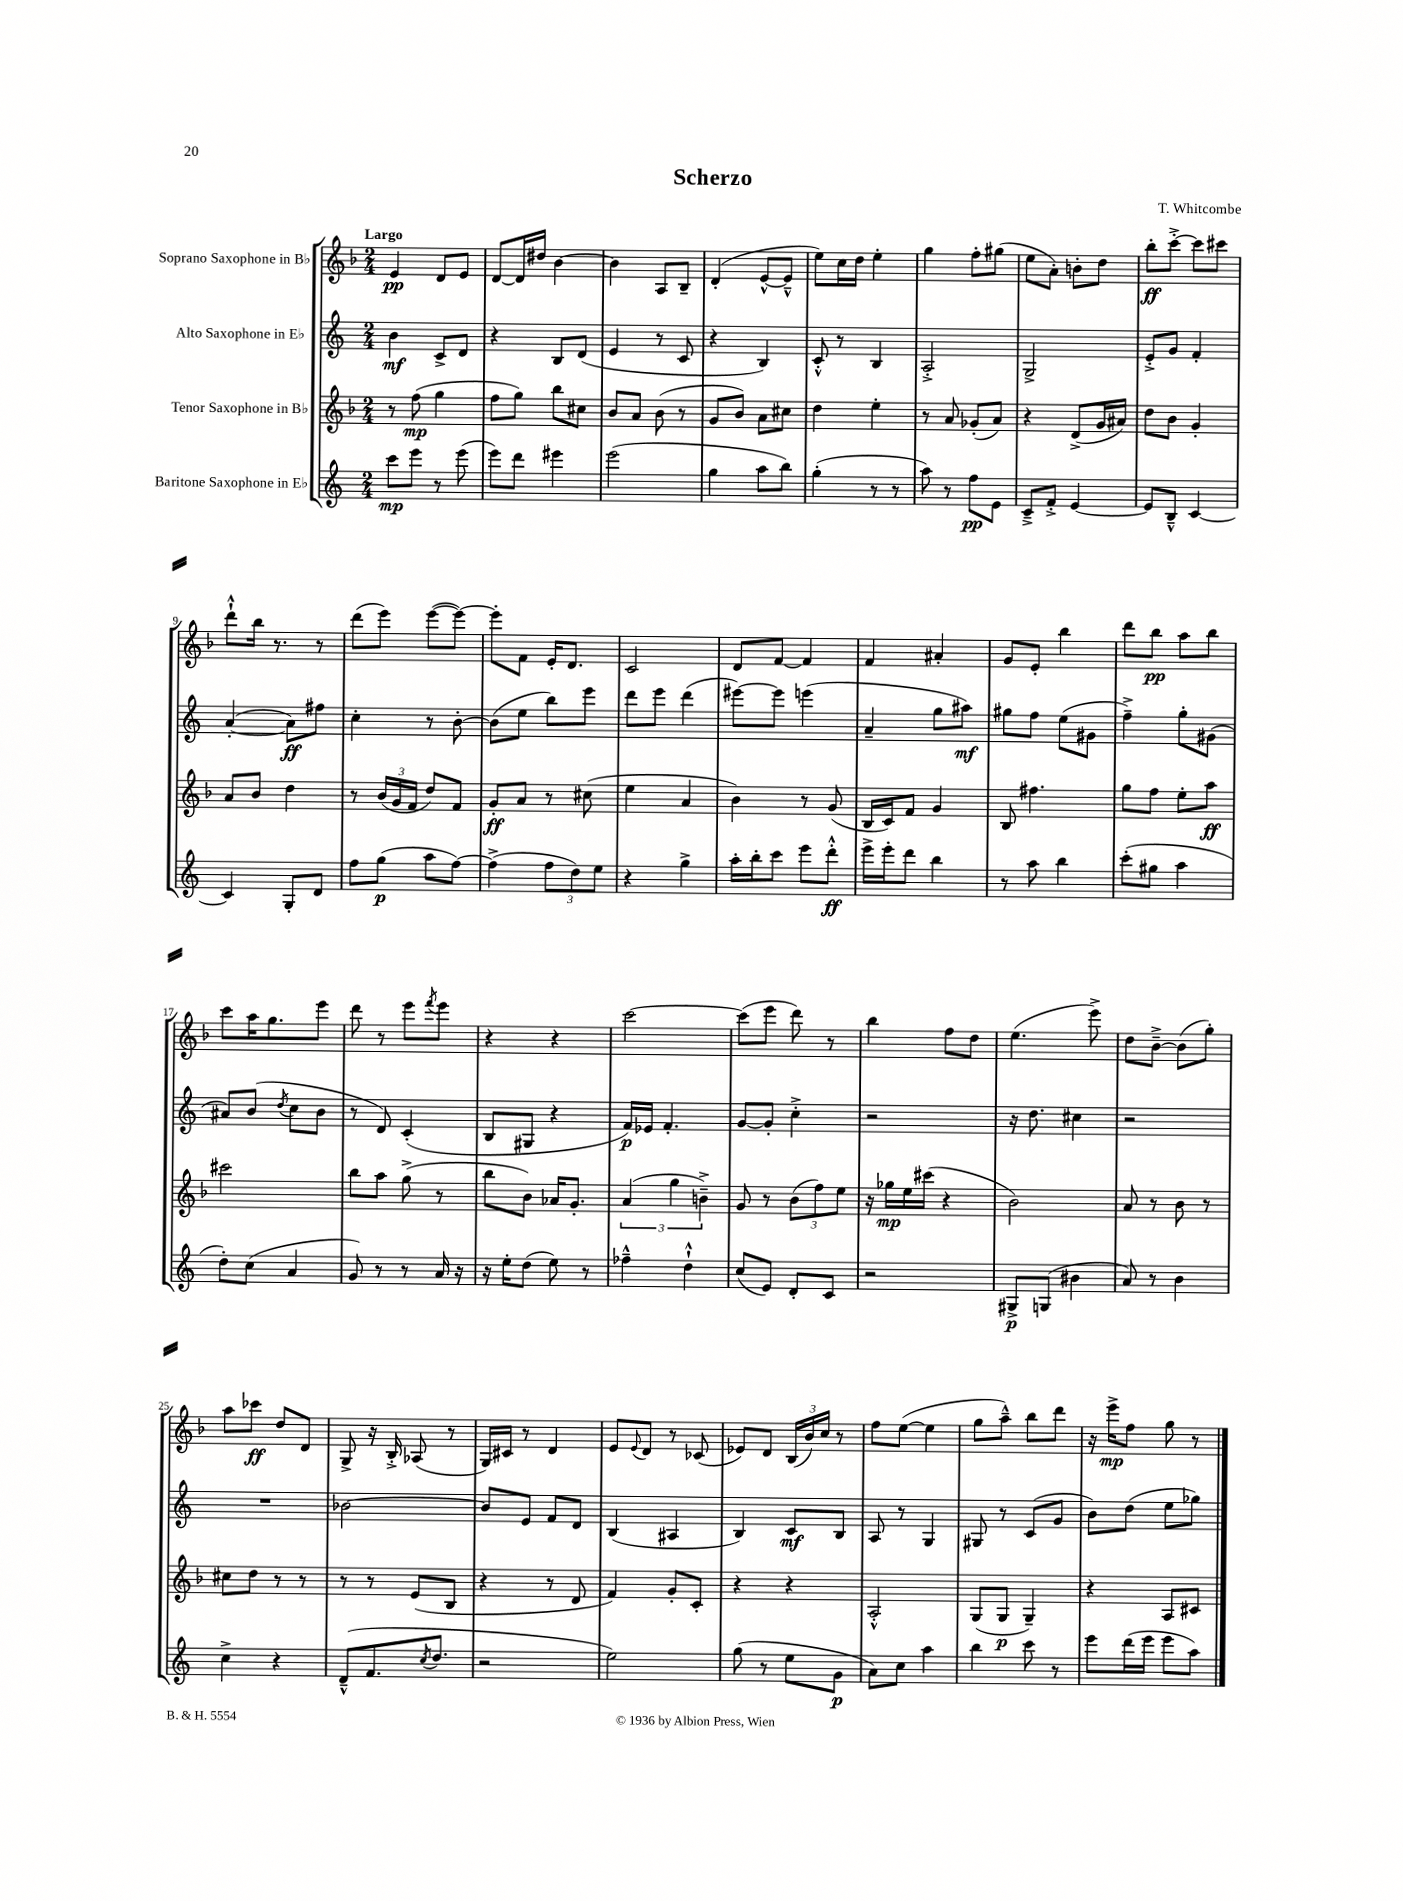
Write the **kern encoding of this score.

**kern	**dynam	**kern	**dynam	**kern	**dynam	**kern	**dynam
*part4	*part4	*part3	*part3	*part2	*part2	*part1	*part1
*staff4	*staff4	*staff3	*staff3	*staff2	*staff2	*staff1	*staff1
*I"Baritone Saxophone in E♭	*	*I"Tenor Saxophone in B♭	*	*I"Alto Saxophone in E♭	*	*I"Soprano Saxophone in B♭	*
*clefG2	*	*clefG2	*	*clefG2	*	*clefG2	*
*k[]	*	*k[b-]	*	*k[]	*	*k[b-]	*
*M2/4	*	*M2/4	*	*M2/4	*	*M2/4	*
=1	=1	=1	=1	=1	=1	=1	=1
!	!	!	!	!	!	!LO:TX:a:B:t=Largo	!
8ccc\L	mp	8r	.	4b\	mf	4e/	pp
8eee\J	.	(8ff\	mp	.	.	.	.
8r	.	4gg\	.	8c^/L	.	8d/L	.
(8eee\	.	.	.	8d/J	.	8e/J	.
=2	=2	=2	=2	=2	=2	=2	=2
8eee\L)	.	8ff\L	.	4r	.	[8d/L	.
8ddd\J	.	8gg\J)	.	.	.	16d/L]	.
.	.	.	.	.	.	16dd#X/JJ	.
4eee#X\	.	8bb-\L	.	8B/L	.	[4b-\	.
.	.	8cc#X\J	.	(8d/J	.	.	.
=3	=3	=3	=3	=3	=3	=3	=3
(2eee\	.	8b-/L	.	4e/	.	4b-\]	.
.	.	8a/J	.	.	.	.	.
.	.	(8b-\	.	8r	.	8A/L	.
.	.	8r	.	8c/	.	8B-~/J	.
=4	=4	=4	=4	=4	=4	=4	=4
4gg\	.	8g/L	.	4r	.	(4d'/	.
.	.	8b-/J)	.	.	.	.	.
8aa\L	.	8a\L	.	4B/)	.	[8e^^/L	.
8bb\J)	.	8cc#X\J	.	.	.	8e~^^/J]	.
=5	=5	=5	=5	=5	=5	=5	=5
(4gg'\	.	4dd\	.	8c'^^/	.	8ee\L)	.
.	.	.	.	8r	.	16cc\L	.
.	.	.	.	.	.	16dd\JJ	.
8r	.	4ee'\	.	4B/	.	4ee'\	.
8r	.	.	.	.	.	.	.
=6	=6	=6	=6	=6	=6	=6	=6
8aa\)	.	8r	.	2A'^/	.	4gg\	.
8r	.	8a/	.	.	.	.	.
8ff\L	pp	(8g-X'/L	.	.	.	8ff'\L	.
8e\J	.	8a/J)	.	.	.	(8gg#X\J	.
=7	=7	=7	=7	=7	=7	=7	=7
8c~^/L	.	4r	.	2G^/	.	8ee\L	.
8f'^/J	.	.	.	.	.	8a'\J)	.
[4e/	.	(8d^/L	.	.	.	8bn'\L	.
.	.	16g/L	.	.	.	8dd\J	.
.	.	16a#X/JJ)	.	.	.	.	.
=8	=8	=8	=8	=8	=8	=8	=8
8e/L]	.	8dd\L	.	8e'^/L	.	8bb-'\L	ff
8B~^^/J	.	8b-\J	.	8g/J	.	[8ccc'^\J	.
[4c/	.	4g'/	.	4f'/	.	8ccc\L]	.
.	.	.	.	.	.	8ccc#X\J	.
!!LO:LB:g=z
=9	=9	=9	=9	=9	=9	=9	=9
4c/]	.	8a/L	.	([4a'/	.	8ddd`^^\L	.
.	.	8b-/J	.	.	.	16bb-\Jk	.
.	.	.	.	.	.	8.r	.
8G'/L	.	4dd\	.	8a\L])	ff	.	.
8d/J	.	.	.	8ff#X\J	.	8r	.
=10	=10	=10	=10	=10	=10	=10	=10
8ff\L	.	8r	.	4cc'\	.	(8ddd\L	.
(8gg\J	p	(24b-/LL	.	.	.	8eee\J)	.
.	.	24g/	.	.	.	.	.
.	.	24f/JJ	.	.	.	.	.
8aa\L	.	8dd/L)	.	8r	.	([8eee\L	.
[8ff\J)	.	8f/J	.	[8b'\	.	8eee\J_)	.
=11	=11	=11	=11	=11	=11	=11	=11
(4ff^\]	.	8g'/L	ff	(8b\L]	.	8eee'\L]	.
.	.	8a/J	.	8ee\J	.	8f\J	.
12ff\L	.	8r	.	8bb\L)	.	16e'/KL	.
.	.	.	.	.	.	8.d/J	.
12dd\)	.	.	.	.	.	.	.
.	.	(8cc#X\	.	8eee\J	.	.	.
12ee\J	.	.	.	.	.	.	.
=12	=12	=12	=12	=12	=12	=12	=12
4r	.	4ee\	.	8ddd\L	.	2c/	.
.	.	.	.	8eee\J	.	.	.
4gg^\	.	4a/	.	(4ddd\	.	.	.
=13	=13	=13	=13	=13	=13	=13	=13
16aa'\LL	.	4b-\)	.	[8eee#X\L)	.	8d/L	.
16bb'\J	.	.	.	.	.	.	.
8ccc\J	.	.	.	8eee#\J]	.	[8f/J	.
8eee\L	.	8r	.	(4eeen\	.	4f/]	.
8ddd'^^\J	ff	(8g/	.	.	.	.	.
=14	=14	=14	=14	=14	=14	=14	=14
16eee^\LL	.	16B-/LL	.	4a~/	.	4f/	.
16eee'\J	.	16c/J)	.	.	.	.	.
8ddd\J	.	8f/J	.	.	.	.	.
4bb\	.	4g/	.	8gg\L	.	4a#X'/	.
.	.	.	.	8aa#X\J)	mf	.	.
=15	=15	=15	=15	=15	=15	=15	=15
8r	.	8B-/	.	8gg#X\L	.	8g/L	.
8aa\	.	4.ff#X\	.	8ff\J	.	8e'/J	.
4bb\	.	.	.	(8ee\L	.	4bb-\	.
.	.	.	.	8g#X\J	.	.	.
=16	=16	=16	=16	=16	=16	=16	=16
(8ccc'\L	.	8gg\L	.	4ff~^\)	.	8ddd\L	.
8gg#X\J	.	8ff\J	.	.	.	8bb-\J	pp
4aa\	.	8ee'\L	.	8gg'\L	.	8aa\L	.
.	.	8aa\J	ff	(8g#X\J	.	8bb-\J	.
!!LO:LB:g=z
=17	=17	=17	=17	=17	=17	=17	=17
8dd'\L)	.	2ccc#X\	.	8a#X/L)	.	8ccc\L	.
(8cc\J	.	.	.	(8b/J	.	16aa\K	.
.	.	.	.	.	.	8.gg\	.
.	.	.	.	8qdd/	.	.	.
4a/	.	.	.	8cc\L	.	.	.
.	.	.	.	8b\J	.	8eee\J	.
=18	=18	=18	=18	=18	=18	=18	=18
8g/)	.	8bb-\L	.	8r	.	8ddd\	.
8r	.	8aa\J	.	8d/)	.	8r	.
8r	.	(8gg^\	.	(4c'/	.	8eee\L	.
.	.	.	.	.	.	8qfff/	.
16a/	.	8r	.	.	.	8eee\J	.
16r	.	.	.	.	.	.	.
=19	=19	=19	=19	=19	=19	=19	=19
16r	.	8bb-\L	.	8B/L	.	4r	.
16ee'\KL	.	.	.	.	.	.	.
(8dd\J	.	8b-\J)	.	8G#X/J	.	.	.
8ee\)	.	16a-X/KL	.	4r	.	4r	.
.	.	8.g'/J	.	.	.	.	.
8r	.	.	.	.	.	.	.
=20	=20	=20	=20	=20	=20	=20	=20
4ff-X~^^\	.	(6a/	.	16f/LL)	p	[2ccc\	.
.	.	.	.	16e-X/JJ	.	.	.
.	.	.	.	4.f'/	.	.	.
.	.	6gg\	.	.	.	.	.
4dd`^^\	.	.	.	.	.	.	.
.	.	6bn~^\)	.	.	.	.	.
=21	=21	=21	=21	=21	=21	=21	=21
(8cc/L	.	8g/	.	[8g/L	.	(8ccc\L]	.
8e/J)	.	8r	.	8g'/J]	.	8eee\J	.
8d'/L	.	(12b-\L	.	4cc'^\	.	8ddd\)	.
.	.	12ff\)	.	.	.	.	.
8c/J	.	.	.	.	.	8r	.
.	.	12ee\J	.	.	.	.	.
=22	=22	=22	=22	=22	=22	=22	=22
2r	.	16r	.	2r	.	4bb-\	.
.	.	16gg-X\LL	mp	.	.	.	.
.	.	16ee\	.	.	.	.	.
.	.	(16ccc#X\JJ	.	.	.	.	.
.	.	4r	.	.	.	8ff\L	.
.	.	.	.	.	.	8dd\J	.
=23	=23	=23	=23	=23	=23	=23	=23
8G#X^/L	p	2b-\)	.	16r	.	(4.ee\	.
.	.	.	.	8.dd\	.	.	.
(8Gn/J	.	.	.	.	.	.	.
4b#X\	.	.	.	4cc#X\	.	.	.
.	.	.	.	.	.	8eee^\)	.
=24	=24	=24	=24	=24	=24	=24	=24
8a/)	.	8a/	.	2r	.	8dd\L	.
8r	.	8r	.	.	.	[8b-~^\J	.
4b\	.	8b-\	.	.	.	(8b-\L]	.
.	.	8r	.	.	.	8gg'\J)	.
!!LO:LB:g=z
=25	=25	=25	=25	=25	=25	=25	=25
4cc^\	.	8cc#X\L	.	2r	.	8aa\L	.
.	.	8dd\J	.	.	.	8ccc-X\J	ff
4r	.	8r	.	.	.	8dd/L	.
.	.	8r	.	.	.	8d/J	.
=26	=26	=26	=26	=26	=26	=26	=26
(8d~^^/L	.	8r	.	[2b-X\	.	8G^/	.
8.f/	.	8r	.	.	.	16r	.
.	.	.	.	.	.	16B-'^/	.
.	.	(8e/L	.	.	.	(8A-X/	.
8qcc/	.	.	.	.	.	.	.
8.dd/J	.	.	.	.	.	.	.
.	.	8B-/J	.	.	.	8r	.
=27	=27	=27	=27	=27	=27	=27	=27
2r	.	4r	.	8b-/L]	.	16G/LL)	.
.	.	.	.	.	.	16c#X/JJ	.
.	.	.	.	8e/J	.	8r	.
.	.	8r	.	8f/L	.	4d/	.
.	.	8d/	.	8d/J	.	.	.
=28	=28	=28	=28	=28	=28	=28	=28
2ee\)	.	4f/)	.	(4B/	.	8e/L	.
.	.	.	.	.	.	8qqe/	.
.	.	.	.	.	.	8d/J	.
.	.	8g'/L	.	4A#X/	.	8r	.
.	.	8c'/J	.	.	.	(8c-X/	.
=29	=29	=29	=29	=29	=29	=29	=29
(8gg\	.	4r	.	4B/)	.	8e-X/L)	.
8r	.	.	.	.	.	8d/J	.
8ee\L	.	4r	.	8c/L	mf	(24B-/LL	.
.	.	.	.	.	.	24b-/)	.
.	.	.	.	.	.	24cc/JJ	.
8g\J	p	.	.	8B/J	.	8r	.
=30	=30	=30	=30	=30	=30	=30	=30
8a\L)	.	2A'^^/	.	8A/	.	8ff\L	.
8cc\J	.	.	.	8r	.	([8ee\J	.
4aa\	.	.	.	4G/	.	4ee\]	.
=31	=31	=31	=31	=31	=31	=31	=31
4bb\	.	(8G/L	.	8G#X/	.	8gg\L	.
.	.	8G/J	p	8r	.	8aa~^^\J)	.
8ccc\	.	4G~/)	.	(8c/L	.	8bb-\L	.
8r	.	.	.	8g/J	.	8ddd\J	.
=32	=32	=32	=32	=32	=32	=32	=32
8eee\L	.	4r	.	8b\L)	.	16r	.
.	.	.	.	.	.	16eee^\KL	mp
(16ddd\L	.	.	.	(8dd\J	.	8ff\J	.
16eee\JJ	.	.	.	.	.	.	.
8eee\L	.	8A/L	.	8ee\L	.	8gg\	.
8aa\J)	.	8c#X/J	.	8gg-X\J)	.	8r	.
==	==	==	==	==	==	==	==
*-	*-	*-	*-	*-	*-	*-	*-
